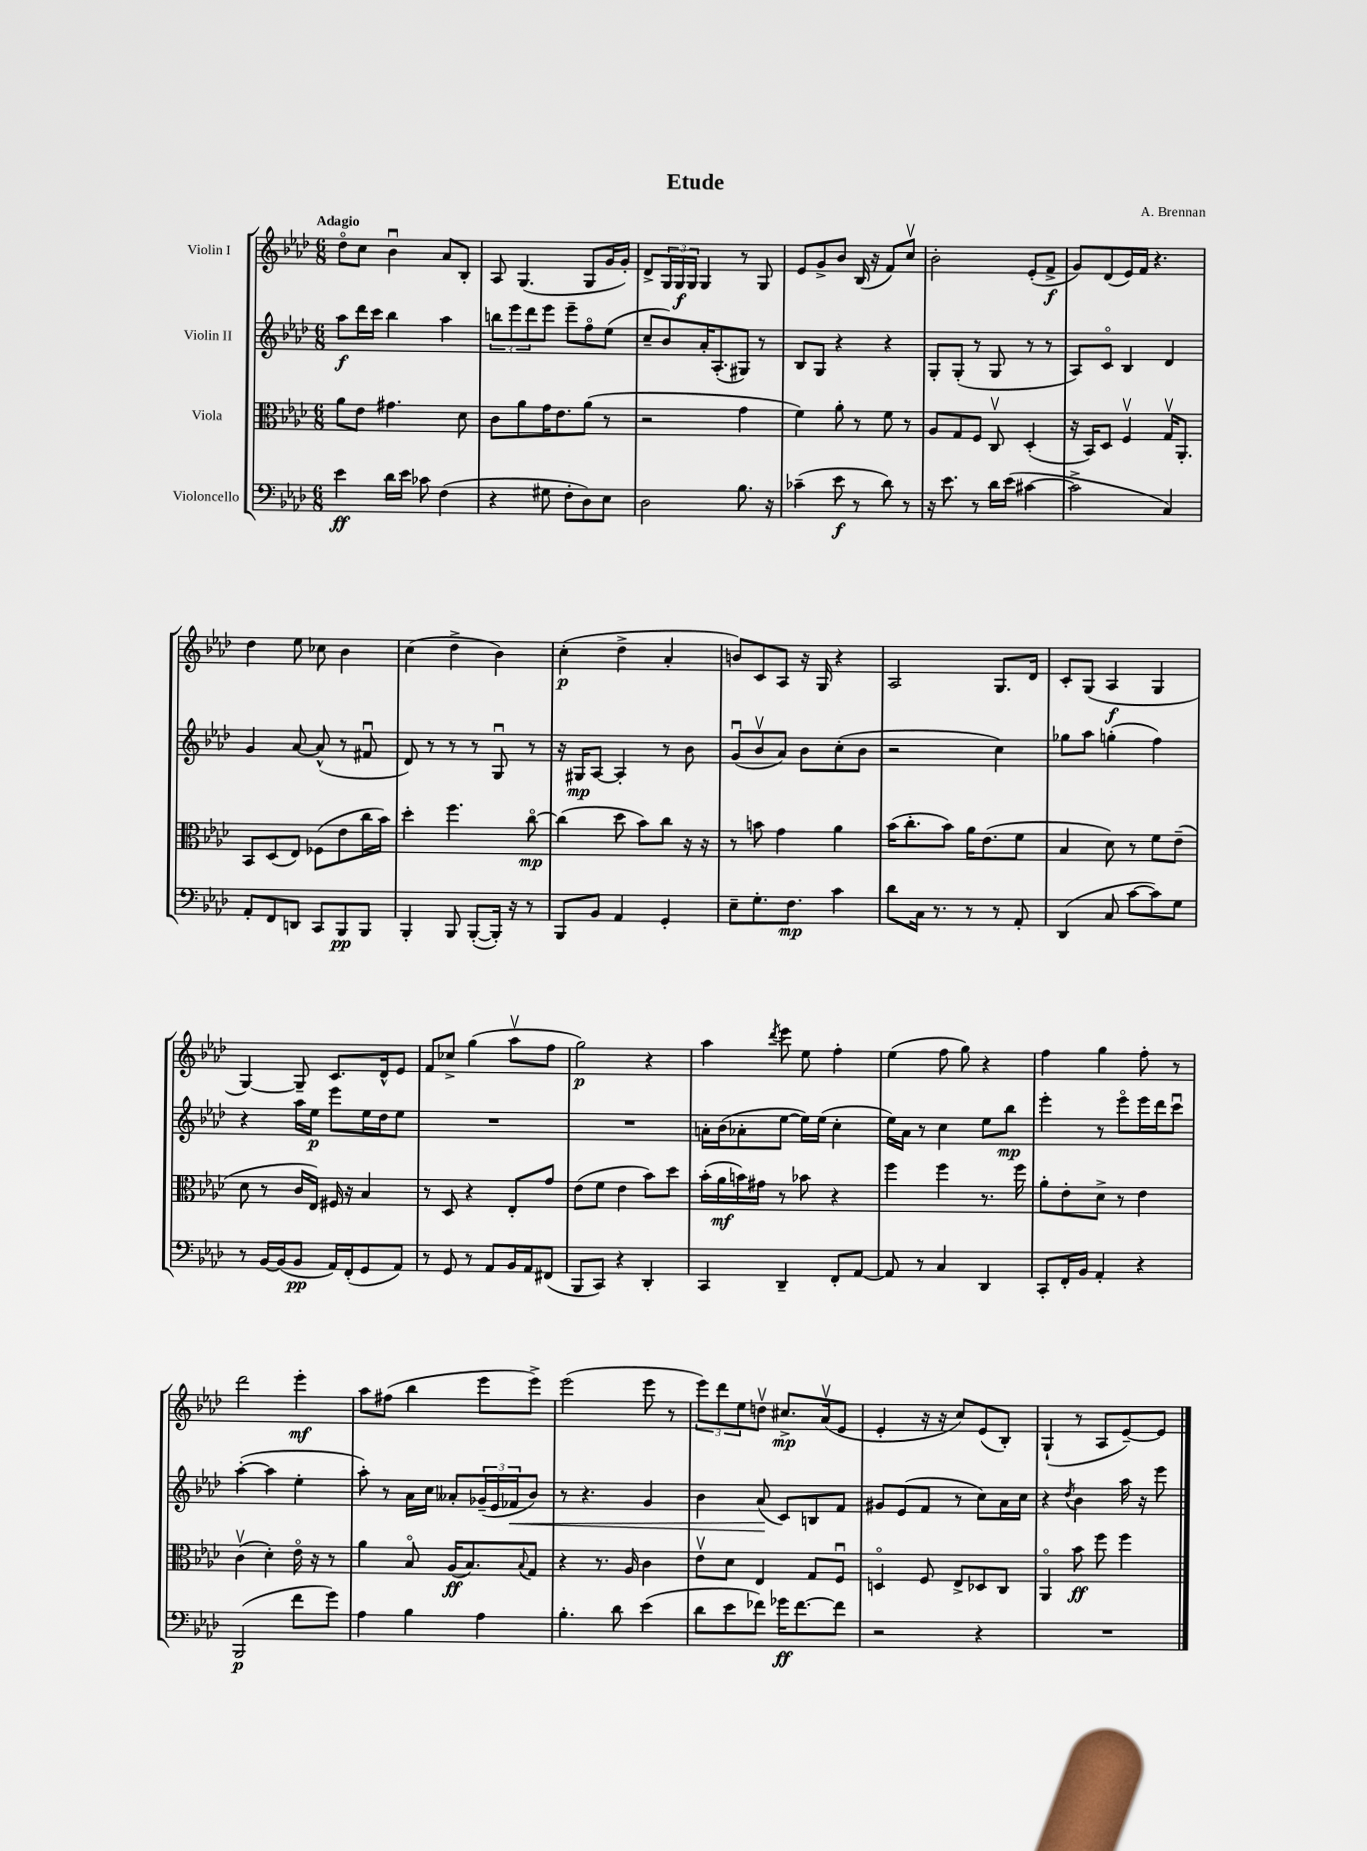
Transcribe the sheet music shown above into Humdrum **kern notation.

**kern	**kern	**kern	**kern
*staff4	*staff3	*staff2	*staff1
*clefF4	*clefC3	*clefG2	*clefG2
*k[b-e-a-d-]	*k[b-e-a-d-]	*k[b-e-a-d-]	*k[b-e-a-d-]
*M6/8	*M6/8	*M6/8	*M6/8
4e-	8a-	8aa-	8dd-o
.	8e-	16ddd-	8cc
.	.	16ccc	.
16d-	4.g#	4bb-	4b-u
16e-	.	.	.
8c-	.	.	.
(4F	.	4aa-	8a-
.	8d-	.	8B-'
=	=	=	=
4r	8c	12bb	8A-
.	.	12eee-	.
.	8a-	.	(4.G
.	.	12ddd-	.
8G#	16g	8eee-	.
.	8.e-	.	.
8F'	.	8eee-~	.
8D-)	(8a-	8ffo	8G
8E-	8r	(8ee-	16g
.	.	.	16g')
=	=	=	=
2D-	2r	8cc~	8d-^
.	.	8b-)	24G
.	.	.	24G
.	.	.	24G
.	.	16a-'	4G
.	.	(8.A-'	.
8.B-	4g	8G#)	8r
.	.	8r	8G
16r	.	.	.
=	=	=	=
(4c-~	4f)	8B-	8e-
.	.	8G	8g^
8e-	8a-'	4r	8b-
8r	8r	.	(16B-
.	.	.	16r
8d-)	8f	4r	8f)
8r	8r	.	8ccv
=	=	=	=
16r	8A-	8G'	2b-'
8.e-	.	.	.
.	8G	(8G'	.
8r	8F	8r	.
16d-	8Cv	8G	.
(16e-	.	.	.
[4c#	(4D-'	8r	(8e-'
.	.	8r	8f^
=	=	=	=
2c#^]	16r	8A-)	8g)
.	16BB-)	.	.
.	8D-	8co	(8d-
.	4Fv	4B-	16e-)
.	.	.	16f
.	.	.	4.r
4C)	16Gv	4d-	.
.	8.AA-'	.	.
=	=	=	=
8AA-'	8BB-	4g	4dd-
8FF	(8D-	.	.
8DD	8E-)	[8a-	8ee-
8CC	(8F-	(8a-^^]	8cc-
8BBB-	8e-	8r	4b-
8BBB-	16cc	8f#u	.
.	16b-)	.	.
=	=	=	=
4BBB-'	4dd-'	8d-)	(4cc
.	.	8r	.
8BBB-	4.ff	8r	4dd-^
([8BBB-'	.	8r	.
16BBB-'])	.	8Gu	4b-)
16r	.	.	.
8r	[8cco	8r	.
=	=	=	=
8BBB-	(4cc]	16r	(4cc'
.	.	16G#	.
8BB-	.	[8A-	.
4AA-	8dd-	4A-']	4dd-^
.	8b-)	.	.
4GG'	8cc	8r	4a-'
.	16r	8b-	.
.	16r	.	.
=	=	=	=
8E-~	8r	(8gu	8b)
8.G'	8b	8b-v	8c
.	4g	8a-)	8A-
8.F	.	.	.
.	.	8b-	16r
.	.	.	16G
4c	4a-	(8cc'	4r
.	.	8b-	.
=	=	=	=
8d-	(16b-	2r	2A-
.	8.cc'	.	.
16C	.	.	.
8.r	.	.	.
.	8b-)	.	.
8r	16a-	.	.
.	(8.e-	.	.
8r	.	4cc)	8.G
8AA-'	8f	.	.
.	.	.	16d-
=	=	=	=
(4DD-	4B-	8gg-	8c'
.	.	8aa-	(8G
8C	8d-)	(4gg'	4A-
[8c	8r	.	.
8c])	8f	4ff)	4G
8G	(8e-~	.	.
=	=	=	=
8r	8d-	4r	[4G)
[16BB-	8r	.	.
(16BB-]	.	.	.
8BB-	16c	16aa-	8G~]
.	16E-)	16ee-	.
16AA-)	16F#	8eee-	8.c
(16FF'	16r	.	.
8GG	4B-	16ee-	.
.	.	16dd-	16d-^^
8AA-)	.	8ee-	8e-
=	=	=	=
8r	8r	2.r	8f
8GG	8D-	.	8cc-^
8r	4r	.	(4gg
8AA-	.	.	.
16BB-	8E-'	.	8aa-v
16AA-	.	.	.
(8FF#	8g	.	8ff
=	=	=	=
8BBB-	(8e-	2.r	2gg)
8CC)	8f	.	.
4r	4e-	.	.
4DD-'	8b-)	.	4r
.	8dd-	.	.
=	=	=	=
4CC	(16b-'	16a'	4aa-
.	16a-	(16b-	.
.	16b)	8a-'	.
.	16g#	.	.
.	.	.	8qddd-
4DD-~	8r	[8ee-	8eee-
.	8b-	16ee-])	8ee-
.	.	(16ee-	.
8FF'	4r	4cc'	4ff'
[8AA-	.	.	.
=	=	=	=
8AA-]	4ff	16ee-)	(4ee-
.	.	16a-	.
8r	.	8r	.
4C	4ff	4cc	8ff
.	.	.	8gg)
4DD-	8.r	8ee-	4r
.	.	8bb-	.
.	16ff	.	.
=	=	=	=
8CC'	8a-'	4eee-'	4ff
16FF'	8e-'	.	.
16BB-	.	.	.
4AA-'	8d-^	8r	4gg
.	8r	8eee-o	.
4r	4e-	16eee-	8ff'
.	.	16ddd-	.
.	.	8cccu	8r
=	=	=	=
(2BBB-	(4cv	([4aa-'	2ddd-
.	4d-')	4aa-]	.
8f	16e-o	4ee-'	4eee-'
.	16r	.	.
8g)	8r	.	.
=	=	=	=
4A-	4a-	8aa-')	8aa-
.	.	8r	(8ff#
4B-	8B-o	16a-	4bb-
.	.	16cc	.
.	(16A-	8a--'	.
.	8.B-)	.	.
4A-	.	(24g-~	8eee-
.	.	24e-	.
.	.	24f-	.
.	8qqB-	.	.
.	8G	8b-)	8eee-^)
=	=	=	=
4.B-'	4r	8r	(2eee-
.	.	4.r	.
.	8.r	.	.
8d-	.	.	.
.	16A-	.	.
(4e-	4c	4g	8eee-
.	.	.	8r
=	=	=	=
8d-	8e-v	4b-	12eee-)
.	.	.	12ddd-
8e-	8d-	.	.
.	.	.	12ee-
8f-)	4E-	(8a-	8ddv
16g-	.	8c)	8.cc#^
[8.f-	.	.	.
.	8G	8B	.
.	.	.	(16a-v
8f-]	8Fu	8f	8e-
=	=	=	=
2r	4Do	8g#	4e-'
.	.	(8e-	.
.	8F	8f	16r
.	.	.	16r
.	8E-^	8r	8cc)
4r	8D-	8cc)	(8e-
.	8C	16a-	8B-')
.	.	16cc	.
=	=	=	=
2.r	4AA-o	4r	(4G`
.	.	8qdd-	.
.	8b-	4b-	8r
.	8ff	.	8A-
.	4ff	16aa-	[8e-~)
.	.	16r	.
.	.	8eee-	8e-]
==	==	==	==
*-	*-	*-	*-
